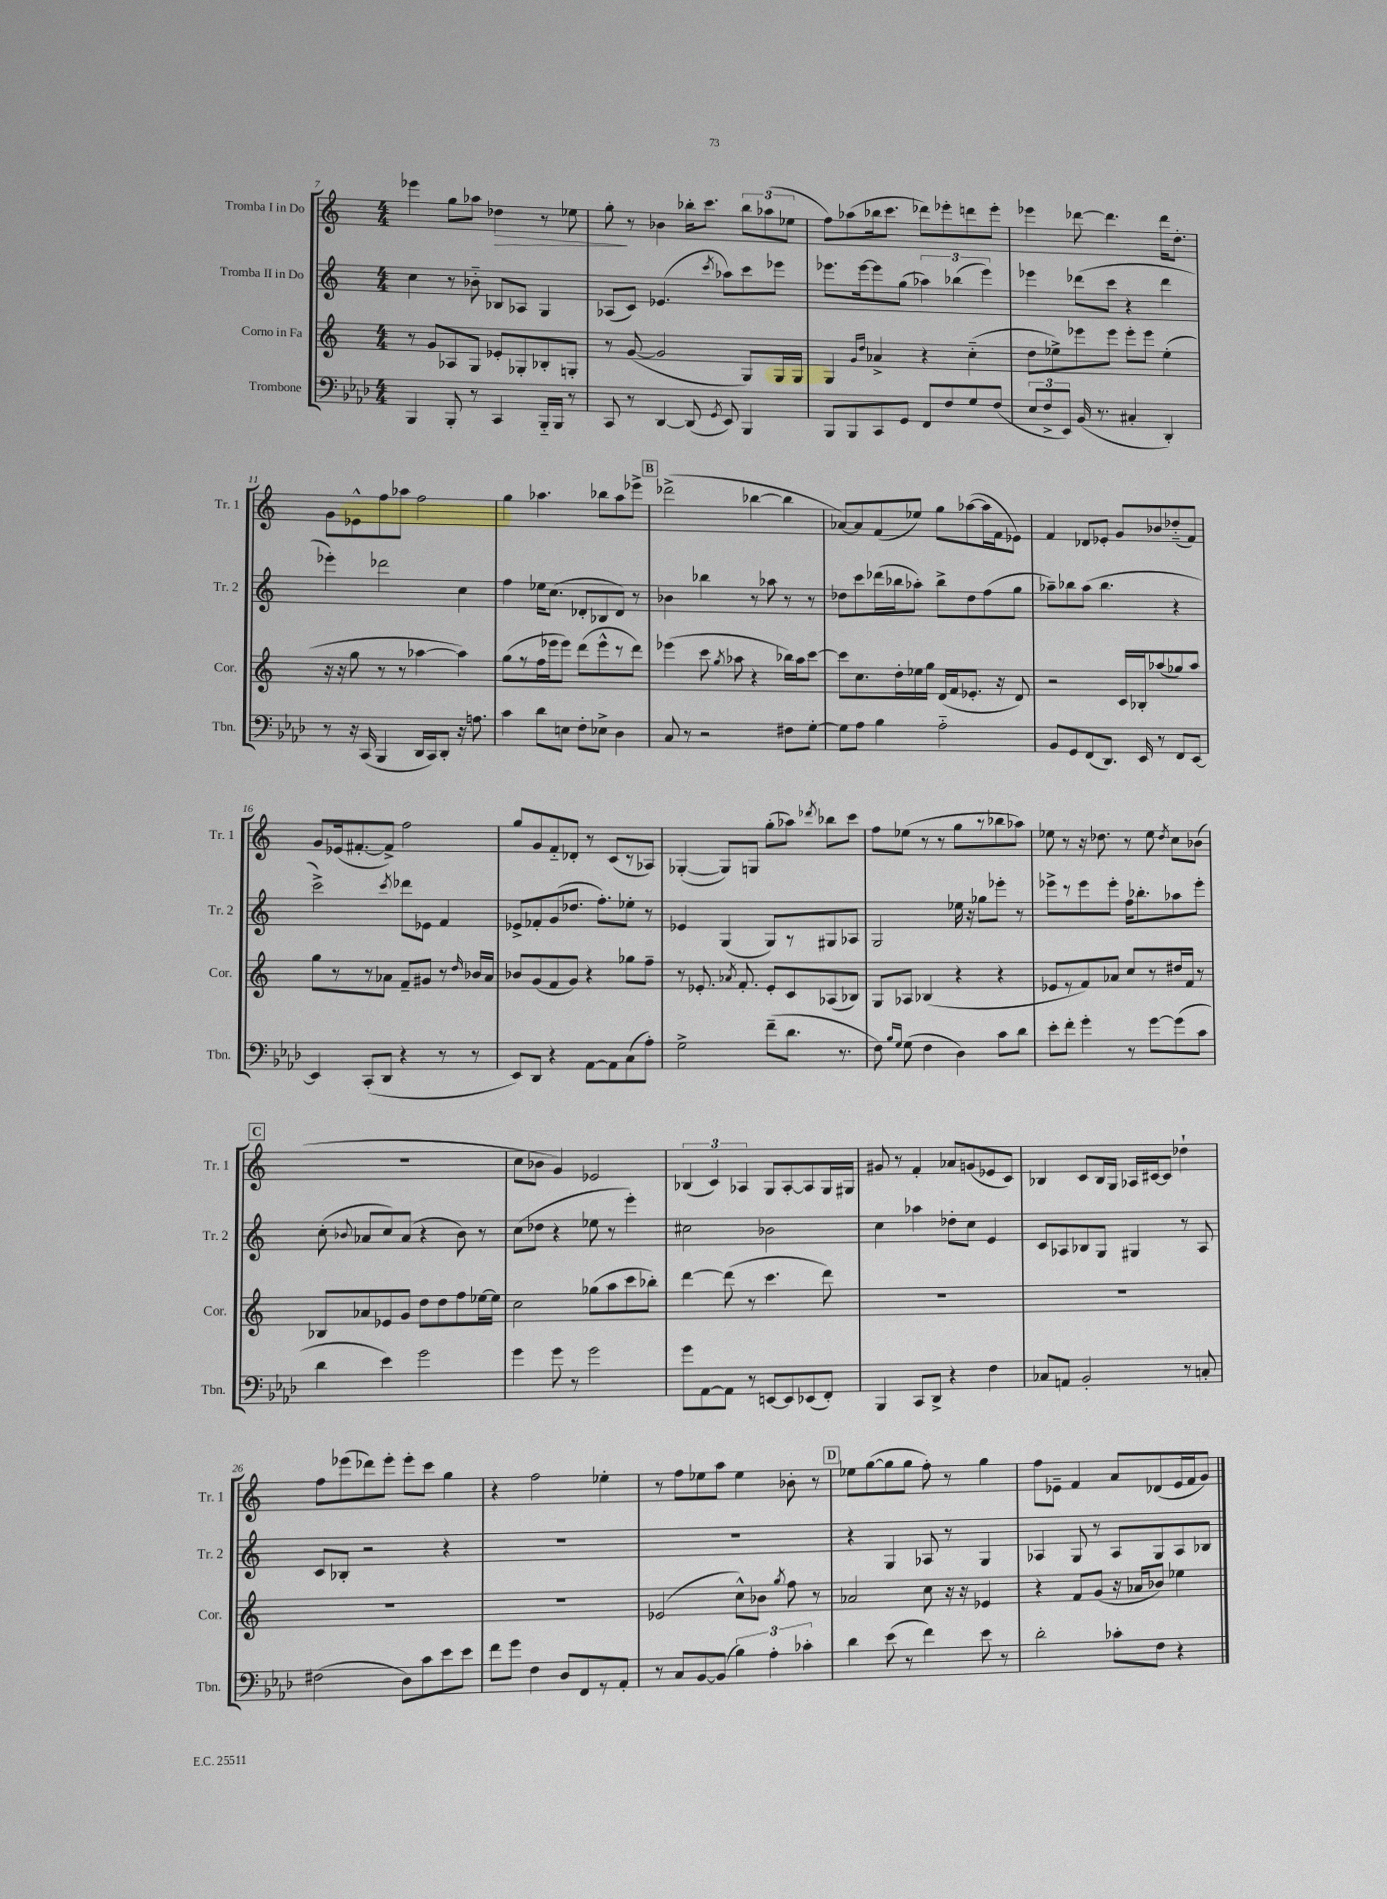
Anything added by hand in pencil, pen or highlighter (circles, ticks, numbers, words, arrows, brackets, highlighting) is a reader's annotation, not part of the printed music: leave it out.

**kern	**kern	**kern	**kern
*staff4	*staff3	*staff2	*staff1
*clefF4	*clefG2	*clefG2	*clefG2
*k[b-e-a-d-]	*k[]	*k[]	*k[]
*M4/4	*M4/4	*M4/4	*M4/4
4BBB-/	8r	4cc\	4eee-\
.	8g/L	.	.
8BBB-'/	8A-/	8r	8gg\L
8r	8G/J	8b-'~\	8aa-\J
4CC/	8e-'/L	8B-/L	4dd-\
.	8G-'/	8A-/J	.
16BBB-'~/LL	8B-'/	4G/	8r
16BBB-/JJ	.	.	.
8r	8G'/J	.	8ee-\
=	=	=	=
8CC/	8r	(8A-/L	8gg'\
8r	([8g/	8c/J)	8r
[4DD-/	2g/]	(4.e-/	4b-\
(8DD-/]	.	.	16bb-'\LK
.	.	.	8.ccc\J
8qGG/	.	8qccc/	.
8EE-/)	.	8aa-\L)	.
4BBB-/	8G/L)	8ccc\	12bb-\L
.	.	.	(12aa-\
.	16G/L	8eee-\J	.
.	.	.	12ee-\J
.	16G/JJ	.	.
=	=	=	=
8BBB-/L	4G/	8.eee-\L	8ff\L)
8BBB-/	.	.	(8aa-\
.	.	[16eee-\k	.
.	16qqg/LL	.	.
.	16qqdd/JJ	.	.
8CC/	4a-^/	8eee-\]	16bb-\k
.	.	.	8.ccc\J
8GG/J	.	(8gg\J	.
8FF/L	4r	6aa-\)	8ddd-\L)
8F/	.	.	8eee-'\
.	.	(6bb-\	.
8G/	(4cc'~\	.	8ddd\
.	.	6eee-\)	.
(8F/J	.	.	8eee-'\J
=	=	=	=
12E-/L	8dd\L	4eee-\	4eee-\
12F^/	.	.	.
.	8ee-^\)	.	.
12EE-/J)	.	.	.
(16BB-/	8eee-\	(8ddd-\L	[8ddd-\
8.r	.	.	.
.	8eee-\J	8ccc\J	4.ddd-\]
4C#'/	8eee-'\L	4r	.
.	8eee-\J	.	.
4DD-'/)	(4ee-'\	4ddd-\	16ddd-\LK
.	.	.	8.dd'\J
=	=	=	=
8r	16r	4eee-'\)	8g\L
.	16r	.	.
16r	8gg\	.	8e-^^\
(16CC/	.	.	.
4BBB-/	8r	2ddd-\	8ff\
.	8r	.	8aa-\J
16DD-/LL	[4aa-\	.	2ff\
16CC/J)	.	.	.
8DD-'/J	.	.	.
16r	4aa-\])	4cc\	.
8.A\	.	.	.
=	=	=	=
4c\	(8gg\L	4ff\	4gg\
.	8r	.	.
8d-\L	16ff\L	16ee-\LK	4.aa-\
.	16eee-\J	(8.cc\J	.
8E\J	8eee-\J)	.	.
8F'\L	(8ddd\L	8d-'/L	.
8E-^\J	8eee-^^\	8B-/	8bb-\L
4D-\	8r	8d-/J)	8aa-\
.	8ddd\J)	8r	8eee-^\J
=	=	=	=
8C/	(4eee-\	4b-\	(2ddd-^\
8r	.	.	.
2r	8ccc\	4bb-\	.
.	8qgg/	.	.
.	8aa-\	.	.
.	4r	8r	[4bb-\
.	.	8aa-\	.
8F#\L	16bb-\LL)	8r	4bb-\]
.	16aa-\J	.	.
[8G'\J	[8ccc\J	8r	.
=	=	=	=
8G\]L	8ccc\]L	8dd-\L	[8a-/L)
8A-\J	8.cc\	8ccc\	8a-/]
4B-\	.	(16ddd-\L	(8f/
.	16dd'\L	16bb-\J	.
.	16ee-\	8aa-'\J)	8ee-/J)
.	16gg\JJ	.	.
2A-'~\	(16d/LL	8bb-^\L	8gg\L
.	16f/J	.	.
.	8.e-'/J	8dd-\	([8aa-\
.	.	(8ff\	16aa-\]L
.	16r	.	16f\J
.	8d/)	8gg\J	8e-\J)
=	=	=	=
8BB-/L	2r	8aa-~\L)	4f/
8GG/	.	8bb-\	.
(8FF/	.	(8aa-\J	8d-/L
8.DD-/J)	.	4.bb-\	8e-'/J
.	16c/LL	.	8g/L
16EE-/	16B-'/J	.	.
8r	(8aa-/	.	8b-/
8FF/L	8gg-/)	4r	(8dd-'~/
[8EE-/J	8aa-/J	.	8f/J)
=	=	=	=
4EE-/]	8gg\L	2ccc^\)	8g/L
.	8r	.	(16e-/k
.	.	.	[8.f#'/
(8CC'/L	8r	.	.
8DD-/J	8a-\J	.	8f#^/]J)
.	.	8qccc/	.
4r	8f~/L	8ddd-\L	2ff\
.	8g#/J	8e-\J	.
8r	8r	4f/	.
.	16qqdd/	.	.
8r	16b-/LL	.	.
.	16a-/JJ	.	.
=	=	=	=
8EE-/L)	8b-/L	8e-^/L	8gg/L
8DD-/J	(8g/	8f-'/	8g/
4r	8f/	(8g/	8f'~/
.	8g/J)	8.dd-/J	8d-'/J
[8AA-\L	4r	.	8r
.	.	8.ff'\L)	.
8AA-\]	.	.	(8c/L
(8C\	8gg-\L	8ee-'\J	8r
8A-'\J)	8ff~\J	8r	8A-/J)
=	=	=	=
2G^\	8r	4e-/	([4G-'/
.	8.e-'/	.	.
.	.	(4G/	8G-/]L)
.	8qa-/	.	.
.	8.f'/	.	.
.	.	.	8G/J
(8f~\L	8e-'/L	8G/L)	(8gg'\L
8.d-\J	8c/	8r	8aa-\J)
.	.	.	8qddd-/
.	(8A-/	8G#/	8bb-\L
8.r	.	.	.
.	8B-/J)	8A-/J	8ccc\J
=	=	=	=
8F\)	8G/L	2G/	8ff\L
16qqB-/LL	.	.	.
16qqG/JJ	.	.	.
(8G\	8A-/J	.	(8ee-\J
4F\	(4B-/	.	8r
.	.	.	8r
4D-\)	4r	16ee-\	8gg\L
.	.	16r	.
.	.	8gg-\L	8r
8c\L	4r	8eee-'\J	8bb-\
8d-\J	.	8r	8aa-\J)
=	=	=	=
8e-'\L	8e-/L	8eee-^\L	8ee-\
8f'\J	8r	8r	8r
4g'\	8f/)	8eee-\	16r
.	.	.	8.dd-\
.	8a-/J	8eee-'\J	.
8r	8cc/L	16ff\LK	8r
.	.	8.bb-'\	.
[8g\L	8r	.	8ee-\
.	.	.	8qdd-/
(8g\]	16dd#/L	8aa-\	8cc\L
.	16f/JJ	.	.
8c\J	8r	8eee-'\J	(8b-\J
=	=	=	=
4d-\	8B-/L	(8cc'\	1r
.	.	8qqb-/	.
.	8a-/	8a-/L	.
4e-\)	8e-/	8cc/)	.
.	8g/J	(8a-/J	.
2g\	8dd\L	4r	.
.	8dd\	.	.
.	8ff\	8b-\)	.
.	[16ee-\L	8r	.
.	16ee-\]JJ	.	.
=	=	=	=
4g\	2cc\	(8cc\L	8cc\L
.	.	8dd-\J	8b-\J
8g\	.	4r	4g/)
8r	.	.	.
2g\	(8gg-\L	8ee-\	2e-/
.	8aa\	8r	.
.	8ccc\	4eee'\)	.
.	8bb-'\J)	.	.
=	=	=	=
8g\L	[4ddd\	2cc#\	(6B-/
[8AA-\	.	.	.
.	.	.	6c/)
8AA-\]J	(8ddd\]	.	.
.	.	.	6A-/
8r	8r	.	.
[8EE/L	4.ccc\	2b-\	8G/L
8EE/]	.	.	[8A-'/
(8EE-/	.	.	8A-/]
8FF'/J)	8ddd\)	.	16G/L
.	.	.	16G#/JJ
=	=	=	=
4BBB-/	1r	4cc\	8g#/
.	.	.	8r
8CC/L	.	4aa-\	4f'/
8DD-^/J	.	.	.
4r	.	8dd-'\L	8a-/L
.	.	8cc\J	(8g/
4F\	.	4e/	8e-/
.	.	.	8c/J)
=	=	=	=
8C-/L	1r	8c/L	4B-/
8AA/J	.	8A-/	.
2BB-'/	.	8B-/	8c/L
.	.	8G/J	16B-/L
.	.	.	16G/JJ
.	.	4G#/	16A-/LL
.	.	.	[16c#/J
.	.	.	8c#/]J
8r	.	8r	4dd-`\
8C'/	.	8A-/	.
=	=	=	=
(2F#\	1r	8c/L	8ff\L
.	.	8B-'/J	(8eee-\
.	.	2r	8ddd-\)
.	.	.	8eee-'\J
8D-\L)	.	.	8eee-'\L
8c\	.	.	8ccc\J
8e-\	.	4r	4gg\
8e-\J	.	.	.
=	=	=	=
8f\L	1r	1r	4r
8g\J	.	.	.
4F\	.	.	2ff\
8D-/L	.	.	.
8FF/	.	.	.
8r	.	.	4ee-'\
8AA-'/J	.	.	.
=	=	=	=
8r	(2e-/	1r	8r
8C/L	.	.	8ff\L
[8BB-/	.	.	8ee-\
(8BB-/]J	.	.	8aa\J
6B-\)	8cc^^\L)	.	4ee-\
.	8b-\J	.	.
6A-'\	.	.	.
.	8qgg/	.	.
.	8ff\	.	8b-'\
6c-'\	.	.	.
.	8r	.	8r
=	=	=	=
4d-\	2a-/	4r	8ee-\L
.	.	.	([8gg\
(8e-\	.	4G/	8gg\]
8r	.	.	8gg\J
4f\)	8cc\	8A-/	8ff'\)
.	16r	8r	8r
.	16r	.	.
8e-\	4e-/	4G/	4gg\
8r	.	.	.
=	=	=	=
2d-'\	4r	4A-/	8ff\L
.	.	.	8e-~\J
.	8f/L	8G/	4f/
.	(8g/J	8r	.
8c-'\L	16r	8A-/L	8a/L
.	16a-/LK	.	.
8F\J	8b-/J)	8G/	(8d-/
4r	4ee-\	8A-/	16e-/L
.	.	.	16f/J
.	.	8B-/J	8g/J)
==	==	==	==
*-	*-	*-	*-
